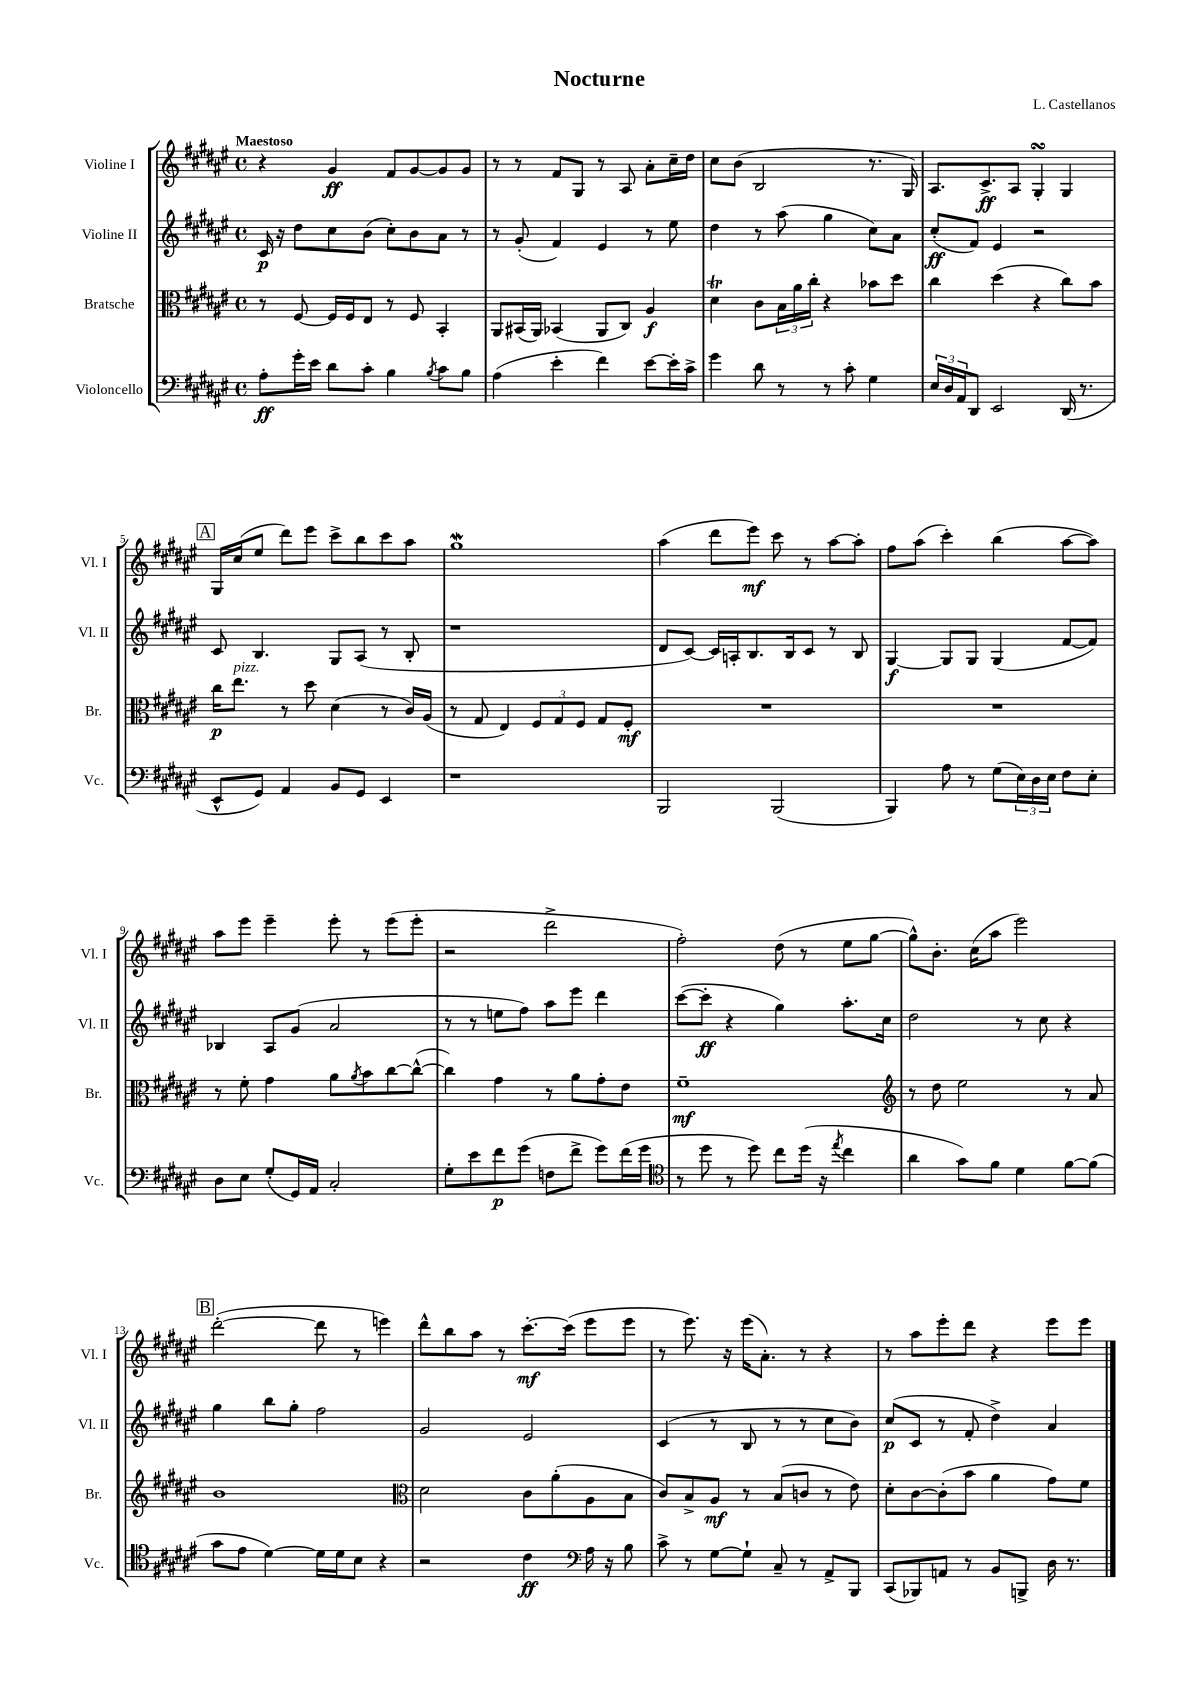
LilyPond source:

\header { title = "Nocturne" composer = "L. Castellanos" }
<<
\new StaffGroup <<
\new Staff = "s0" \with { instrumentName = "Violine I" shortInstrumentName = "Vl. I" } {
    \clef treble \key fis \major \defaultTimeSignature \time 4/4 \tempo "Maestoso"
    r4 gis'4\ff fis'8 gis'8~ gis'8 gis'8 |
    r8 r8 fis'8 gis8 r8 ais8 ais'8-. cis''16-- dis''16 |
    cis''8 b'8( b2 r8. gis16) |
    ais8. cis'8.->\ff ais8 gis4-.\turn gis4 |
    \mark \markup { \box "A" } gis16 cis''16( eis''8 dis'''8) eis'''8 cis'''8-> b''8 cis'''8 ais''8 |
    gis''1\mordent |
    ais''4( dis'''8 eis'''8\mf) cis'''8 r8 ais''8~ ais''8-. |
    fis''8 ais''8( cis'''4-.) b''4( ais''8~ ais''8) |
    ais''8 eis'''8 eis'''4-- eis'''8-. r8 eis'''8( eis'''8-. |
    r2 dis'''2-> |
    fis''2-.) dis''8( r8 eis''8 gis''8~ |
    gis''8-^) b'8.-. cis''16( ais''8 eis'''2) |
    \mark \markup { \box "B" } dis'''2~-.( dis'''8 r8 e'''4) |
    dis'''8-^ b''8 ais''8 r8 cis'''8.~-.\mf cis'''16( eis'''8 eis'''8 |
    r8 eis'''8.) r16 eis'''16( ais'8.-.) r8 r4 |
    r8 ais''8 eis'''8-. dis'''8 r4 eis'''8 eis'''8 \bar "|." |
}
\new Staff = "s1" \with { instrumentName = "Violine II" shortInstrumentName = "Vl. II" } {
    \clef treble \key fis \major \defaultTimeSignature \time 4/4
    cis'16\p r16 dis''8 cis''8 b'8( cis''8-.) b'8 ais'8 r8 |
    r8 gis'8-.( fis'4) eis'4 r8 eis''8 |
    dis''4 r8 ais''8( gis''4 cis''8) ais'8 |
    cis''8-.\ff( fis'8) eis'4 r2 |
    \mark \markup { \box "A" } cis'8 b4. gis8 ais8( r8 b8-. |
    r1 |
    dis'8 cis'8~) cis'16 a16-. b8. b16 cis'8 r8 b8 |
    gis4~\f gis8 gis8 gis4( fis'8~ fis'8) |
    bes4 ais8 gis'8( ais'2 |
    r8 r8 e''8 fis''8) ais''8 eis'''8 dis'''4 |
    cis'''8~( cis'''8-.\ff r4 gis''4) ais''8.-. cis''16 |
    dis''2 r8 cis''8 r4 |
    \mark \markup { \box "B" } gis''4 b''8 gis''8-. fis''2 |
    gis'2 eis'2 |
    cis'4( r8 b8 r8 r8 cis''8 b'8) |
    cis''8\p( cis'8 r8 fis'8-. dis''4->) ais'4 \bar "|." |
}
\new Staff = "s2" \with { instrumentName = "Bratsche" shortInstrumentName = "Br." } {
    \clef alto \key fis \major \defaultTimeSignature \time 4/4
    r8 fis8~ fis16 fis16 eis8 r8 fis8 b,4-. |
    ais,8 bis,16( ais,16) bes,4( ais,8 cis8) ais4\f |
    dis'4\trill cis'8 \tuplet 3/2 { b16 ais'16 cis''16-. } r4 bes'8 dis''8 |
    cis''4 dis''4( r4 cis''8) b'8 |
    \mark \markup { \box "A" } cis''16\p eis''8.^\markup { \italic "pizz." } r8 dis''8 dis'4( r8 cis'16) ais16( |
    r8 gis8 eis4) \tuplet 3/2 { fis8 gis8 fis8 } gis8 fis8-.\mf |
    R1 |
    R1 |
    r8 fis'8-. gis'4 ais'8 \acciaccatura { ais'8 } b'8 cis''8~ cis''8~-^( |
    cis''4) gis'4 r8 ais'8 gis'8-. eis'8 |
    fis'1--\mf |
    \clef treble r8 dis''8 eis''2 r8 ais'8 |
    \mark \markup { \box "B" } b'1 |
    \clef alto dis'2 cis'8 ais'8-.( ais8 b8 |
    cis'8) b8-> ais8\mf r8 b8( c'8 r8 eis'8) |
    dis'8-. cis'8~ cis'8-.( b'8 ais'4 gis'8) fis'8 \bar "|." |
}
\new Staff = "s3" \with { instrumentName = "Violoncello" shortInstrumentName = "Vc." } {
    \clef bass \key fis \major \defaultTimeSignature \time 4/4
    ais8-.\ff gis'16-. eis'16 dis'8 cis'8-. b4 \acciaccatura { b8 } cis'8 b8 |
    ais4( eis'4-. fis'4) eis'8~ eis'16-. cis'16-> |
    gis'4 dis'8 r8 r8 cis'8-. gis4 |
    \tuplet 3/2 { eis16 dis16 ais,16 } dis,8 eis,2 dis,16( r8. |
    \mark \markup { \box "A" } eis,8-^ gis,8) ais,4 b,8 gis,8 eis,4 |
    r1 |
    b,,2 b,,2( |
    b,,4) ais8 r8 gis8( \tuplet 3/2 { eis16) dis16 eis16 } fis8 eis8-. |
    dis8 eis8 gis8-.( gis,16) ais,16 cis2-. |
    gis8-. eis'8 fis'8\p gis'8( f8 fis'8-> gis'8) fis'16( gis'16 |
    \clef tenor r8 dis''8 r8 dis''8) cis''8 dis''16( r16 \acciaccatura { eis''8 } cis''4 |
    ais'4 gis'8) fis'8 dis'4 fis'8~ fis'8( |
    \mark \markup { \box "B" } gis'8 eis'8 dis'4~) dis'16 dis'16 b8 r4 |
    r2 cis'4\ff \clef bass ais16 r16 b8 |
    cis'8-> r8 gis8~ gis8-! cis8-- r8 ais,8-> b,,8 |
    cis,8( bes,,8) a,8 r8 b,8 b,,8-> dis16 r8. \bar "|." |
}
>>
>>
